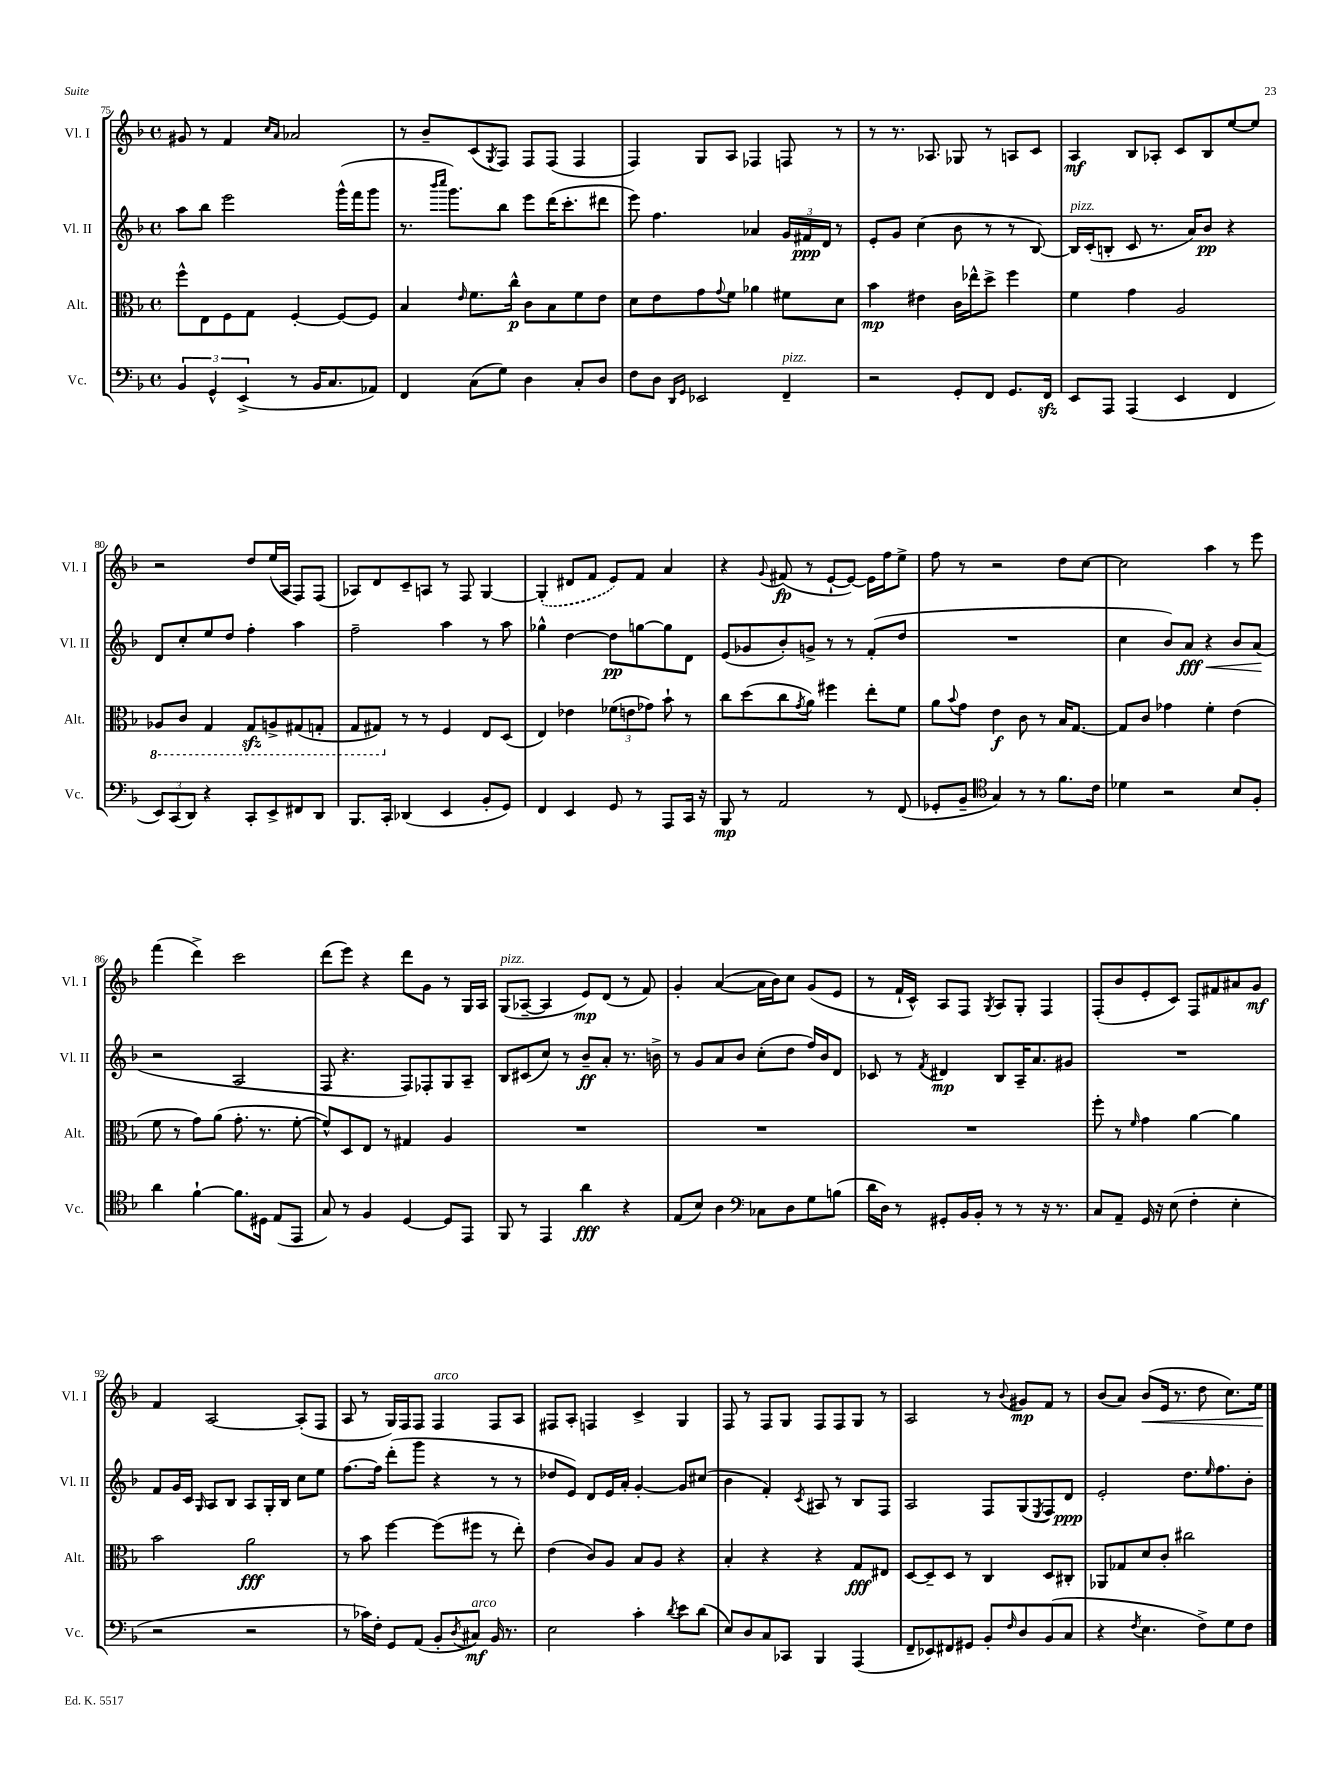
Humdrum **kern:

**kern	**kern	**kern	**kern
*staff4	*staff3	*staff2	*staff1
*clefF4	*clefC3	*clefG2	*clefG2
*k[b-]	*k[b-]	*k[b-]	*k[b-]
*M4/4	*M4/4	*M4/4	*M4/4
*met(c)	*met(c)	*met(c)	*met(c)
6BB-/	8ff^^\L	8aa\L	8g#/
.	8E\	8bb-\J	8r
6GG^^/	.	.	.
.	8F\	2eee\	4f/
(6EE^/	.	.	.
.	8G\J	.	.
.	.	.	16qqcc/LL
.	.	.	16qqa/JJ
8r	[4F'/	.	2a-/
16BB-/LK	.	.	.
8.C/	.	.	.
.	8F/_L	(16ggg^^\LL	.
.	.	16fff\J	.
8AA-/J)	8F/]J	8ggg\J	.
=	=	=	=
4FF/	4B-/	8.r	8r
.	.	.	8b-~/L
.	.	16qqbbb-/LL	.
.	.	16qqcccc/JJ	.
.	.	8.ggg\L)	.
.	16qqe/	.	.
(8C\L	8.f\L	.	(8c/
.	.	.	8qG/
8G\J)	.	8bb-\J	8F/J)
.	16cc^^\Jk	.	.
4D\	8c\L	8eee\L	8F/L
.	8B-\	(16ddd\K	(8F/J
.	.	8.ccc'\	.
8C'/L	8f\	.	4F/
8D/J	8e\J	8ddd#\J	.
=	=	=	=
8F\L	8d\L	8eee\)	4F/)
8D\J	8e\	4.ff\	.
16qqDD/LL	.	.	.
16qqGG/JJ	.	.	.
2EE-/	8g\	.	8G/L
.	8qqg/	.	.
.	8f\J	.	8A/J
.	4a-\	4a-/	4F-/
4FF~/	8f#\L	24g/LL	8F/
.	.	24f#/	.
.	.	24d/JJ	.
.	8d\J	8r	8r
=	=	=	=
2r	4b-\	8e'/L	8r
.	.	8g/J	8.r
.	4e#\	(4cc\	.
.	.	.	8.A-/
8GG'/L	16c\LL	8b-\	8G-/
.	16ee-^^\J	.	.
8FF/J	8dd^\J	8r	8r
8.GG/L	4ff\	8r	8A/L
.	.	[8B-/)	8c/J
16FF/Jk	.	.	.
=	=	=	=
8EE/L	4f\	16B-/]LL	4A/
.	.	(16c'/J	.
8AAA/J	.	8B'/J	.
(4AAA/	4g\	8c/	8B-/L
.	.	8.r	8A-'/J
4EE/	2A/	.	8c/L
.	.	16a/LK)	.
.	.	8b-/J	8B-/
4FF/	.	4r	[8ee/
.	.	.	8ee/]J
=	=	=	=
12EE/L)	8AA-/L	8d/L	2r
(12CC/	.	.	.
.	8C/J	8cc'/	.
12DD/J)	.	.	.
4r	4GG/	8ee/	.
.	.	8dd/J	.
8CC'/L	8GG/L	4ff'\	8dd/L
8EE^/	8AA^/	.	(16ee/L
.	.	.	16A/JJ
8FF#/	(8GG#/	4aa\	8F/L)
8DD/J	8GG'/J	.	(8F/J
=	=	=	=
8.BBB-/L	8GG/L	2ff~\	8A-/L)
.	8GG#/J)	.	8d/
16CC'/Jk	.	.	.
(4DD-/	8r	.	8c~/
.	8r	.	8A/J
4EE/	4F/	4aa\	8r
.	.	.	8F/
8BB-'/L	8E/L	8r	[4G/
8GG/J)	(8D/J	8aa\	.
=	=	=	=
4FF/	4E/)	4gg-^^\	(4G'/]
4EE/	4e-\	[4dd\	8d#/L
.	.	.	8f/J
8GG/	(12f-\L	8dd\]L	8e/L)
.	12e\	.	.
8r	.	[8gg\	8f/J
.	12g-\J)	.	.
8AAA/L	8b-`\	8gg\]	4a/
16CC/Jk	8r	8d\J	.
16r	.	.	.
=	=	=	=
8BBB-/	8cc\L	(8e/L	4r
8r	(8dd\	8g-/	.
.	.	.	8qqg/
2AA/	8cc\	8b-'/)	(8f#/
.	8qg/	.	.
.	8a\J)	8g^/J	8r
.	4ff#\	8r	[8e`/L
.	.	8r	8e/_J)
8r	8ee'\L	(8f'/L	16e\]LL
.	.	.	16ff\J
(8FF/	8f\J	8dd/J	8ee^\J
=	=	=	=
8GG-'/L	8a\L	1r	8ff\
.	8qqb-/	.	.
8BB-~/J	8g\J	.	8r
*clefC4	*	*	*
4G/)	4e\	.	2r
8r	8c\	.	.
8r	8r	.	.
8.f\L	16B-/LK	.	8dd\L
.	[8.G/J	.	.
.	.	.	[8cc\J
16c\Jk	.	.	.
=	=	=	=
4d-\	8G/]L	4cc\	2cc\]
.	8c/J	.	.
2r	4g-\	8b-/L)	.
.	.	8a/J	.
.	4f'\	4r	4aa\
8B-/L	(4e\	8b-/L	8r
8F'/J	.	(8a/J	8eee\
=	=	=	=
4a\	8f\	2r	(4fff\
.	8r	.	.
[4f`\	8g\L)	.	4ddd^\)
.	(8a\J	.	.
8.f\]L	8.g'\	2A/	2ccc\
16D#\Jk	8.r	.	.
(8E/L	.	.	.
8EE/J	[8f'\	.	.
=	=	=	=
8G/)	8f^^/]L)	8F/	(8ddd\L
8r	8D/	4.r	8eee\J)
4F/	8E/J	.	4r
.	8r	.	.
[4D/	4G#/	8F/L)	8ddd\L
.	.	8F-'/	8g\J
8D/]L	4A/	8G/	8r
8EE/J	.	8A~/J	16G/LL
.	.	.	16A/JJ
=	=	=	=
8FF/	1r	8B-/L	(8G/L
8r	.	(8c#/	[8A-~/J
4EE/	.	8cc/J)	4A-/]
.	.	8r	.
4a\	.	8b-~/L	8e/L)
.	.	8a'/J	(8d/J
4r	.	8.r	8r
.	.	.	8f/)
.	.	16b^\	.
=	=	=	=
(8E/L	1r	8r	4g'/
8B-/J)	.	8g/L	.
4A\	.	8a/	([4a/
.	.	8b-/J	.
*clefF4	*	*	*
8C-\L	.	(8cc'\L	16a\]LL
.	.	.	16b-\J)
8D\	.	8dd\J	8cc\J
8G\	.	16ff/LL)	(8g/L
.	.	16b-/J	.
(8B\J	.	8d/J	8e/J
=	=	=	=
16d\LL	1r	8c-/	8r
16D\JJ)	.	.	.
8r	.	8r	16f`/LL
.	.	.	16c^^/JJ)
.	.	8qf/	.
8GG#'/L	.	4d#/	8A/L
16BB-/L	.	.	8F/J
16BB-'/JJ	.	.	.
.	.	.	8qG/
8r	.	8B-/L	8A/L
8r	.	16A~/K	8G'/J
.	.	8.a/	.
16r	.	.	4F/
8.r	.	.	.
.	.	8g#/J	.
=	=	=	=
8C/L	8ff'\	1r	(8F'/L
8AA~/J	8r	.	8b-/
.	16qqf/	.	.
16GG/	4g\	.	8e'/
16r	.	.	.
(8E\	.	.	8c/J)
4F'\	[4a\	.	8F/L
.	.	.	8f#/
4E'\	4a\]	.	8a#/
.	.	.	8g/J
=	=	=	=
2r	2b-\	8f/L	4f/
.	.	16g/L	.
.	.	16c/JJ	.
.	.	16qqG/	.
.	.	8A/L	[2A/
.	.	8B-/J	.
2r	2a\	8A/L	.
.	.	16G'/L	.
.	.	16B-/JJ	.
.	.	8cc\L	(8A'/]L
.	.	8ee\J	8F/J
=	=	=	=
8r	8r	[8.ff\L	8A/
16c-\LL)	8b-\	.	8r
16F'\JJ	.	16ff\]Jk	.
8GG/L	[4ff\	(8ddd'\L	16G/LL)
.	.	.	16F/J
(8AA/J	.	8ggg\J	8F/J
8BB-'/L	(8ff\]L	4r	4F/
8qD/	.	.	.
8C#/J)	8ff#\J	.	.
16BB-/	8r	8r	8F/L
8.r	.	.	.
.	8ee'\)	8r	8A/J
=	=	=	=
2E\	(4e\	8dd-/L	8F#/L
.	.	8e/J)	8A'/J
.	8c/L)	8d/L	4F/
.	8A/J	16e/L	.
.	.	16a'/JJ	.
4c'\	8B-/L	[4g'/	4c^/
.	8A/J	.	.
8qd/	.	.	.
8e\L	4r	8g/]L	4G/
(8d\J	.	(8cc#/J	.
=	=	=	=
8E/L)	4B-'/	4b-\	8F/
8D/	.	.	8r
8C/	4r	4f'/)	8F/L
8CC-/J	.	.	8G/J
.	.	8qc/	.
4BBB-/	4r	8A#/	8F/L
.	.	8r	8F/
(4AAA/	8G/L	8B-/L	8G/J
.	8E#/J	8F/J	8r
=	=	=	=
8FF~/L	[8D/L	2A/	2A/
8EE-/)	8D~/]	.	.
8FF#/	8D/J	.	.
8GG#/J	8r	.	.
8BB-'/L	4C/	8F/L	8r
16qqF/	.	.	8qqb-/
8D/	.	(8G/	8g#/L
.	.	8qE/	.
(8BB-/	8D/L	8F/)	8f/J
8C/J	8C#'/J	8d/J	8r
=	=	=	=
4r	8AA-/L	2e'/	(8b-/L
.	8G-/	.	8a/J)
8qF/	.	.	.
4.E\	8d/	.	(8b-/L
.	8c'/J	.	16e/Jk
.	.	.	8.r
.	2cc#\	8.dd\L	.
8F^\L)	.	.	8dd\
.	.	16qqee/	.
.	.	8.ff\	.
8G\	.	.	8.cc\L)
8F\J	.	8b-'\J	.
.	.	.	16ee\Jk
==	==	==	==
*-	*-	*-	*-
